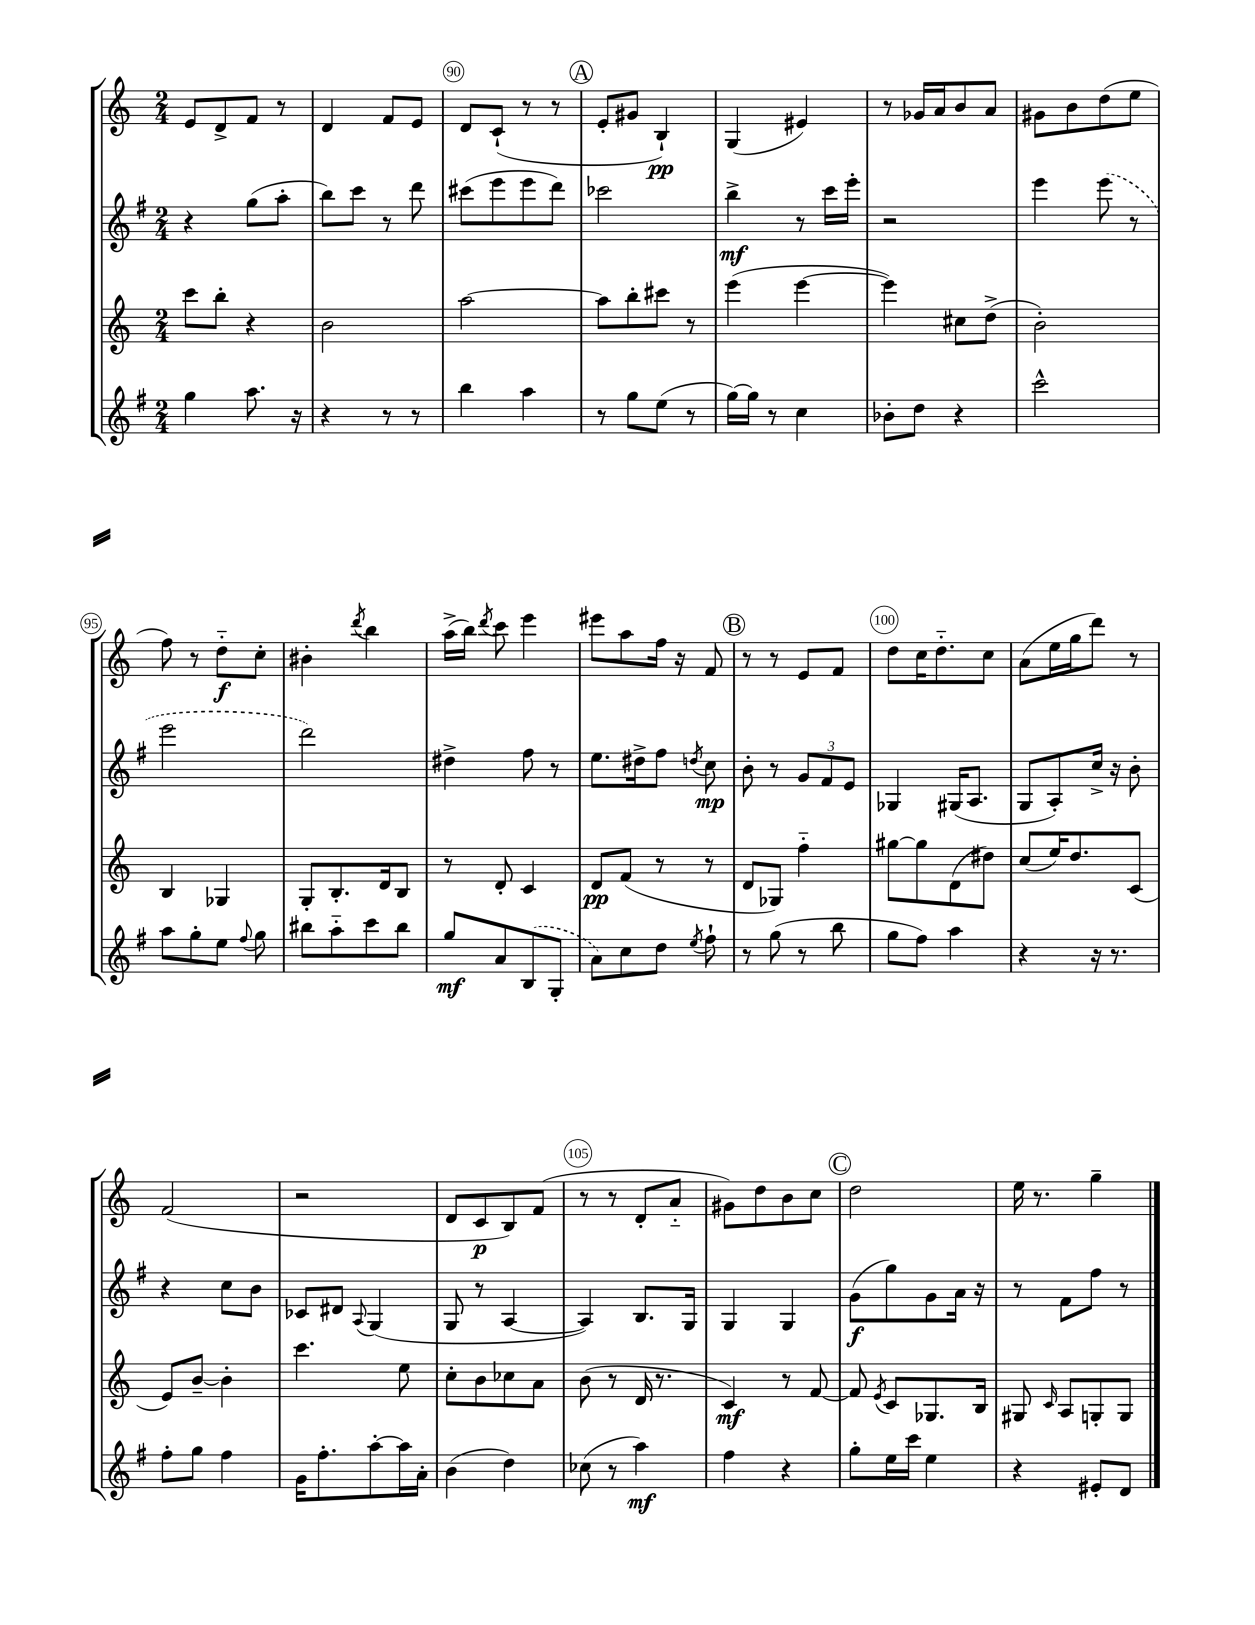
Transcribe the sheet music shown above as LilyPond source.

<<
\new StaffGroup <<
\new Staff = "s0" {
    \clef treble \key c \major \numericTimeSignature \time 2/4
    \autoBeamOff e'8[ d'8-> f'8] r8 |
    d'4 f'8[ e'8] |
    d'8[ c'8]-!( r8 r8 |
    \mark \markup { \circle "A" } e'8[-. gis'8] b4-!\pp) |
    g4( eis'4) |
    r8 ges'16[ a'16 b'8 a'8] |
    gis'8[ b'8 d''8( e''8] |
    f''8) r8 d''8[-_\f c''8]-. |
    bis'4-. \acciaccatura { d'''8 } b''4 |
    a''16[->( b''16]) \acciaccatura { d'''8 } c'''8 e'''4 |
    eis'''8[ a''8 f''16] r16 f'8 |
    \mark \markup { \circle "B" } r8 r8 e'8[ f'8] |
    d''8[ c''16 d''8.-_ c''8] |
    a'8[( e''16 g''16 d'''8]) r8 |
    f'2( |
    r2 |
    d'8[ c'8\p b8) f'8]( |
    r8 r8 d'8[-. a'8]-_ |
    gis'8[) d''8 b'8 c''8] |
    \mark \markup { \circle "C" } d''2 |
    e''16 r8. g''4-- \bar "|." |
}
\new Staff = "s1" {
    \clef treble \key g \major \numericTimeSignature \time 2/4
    \autoBeamOff r4 g''8[( a''8]-. |
    b''8[) c'''8] r8 d'''8 |
    cis'''8[( e'''8 e'''8 d'''8]) |
    \mark \markup { \circle "A" } ces'''2 |
    b''4->\mf r8 c'''16[ e'''16]-. |
    r2 |
    e'''4 \once \slurDashed e'''8( r8 |
    e'''2 |
    d'''2) |
    dis''4-> fis''8 r8 |
    e''8.[ dis''16-> fis''8] \acciaccatura { d''8 } c''8\mp |
    \mark \markup { \circle "B" } b'8-. r8 \tuplet 3/2 { g'8[ fis'8 e'8] } |
    ges4 gis16[( a8.] |
    g8[ a8-.) c''16]-> r16 b'8-. |
    r4 c''8[ b'8] |
    ces'8[ dis'8] \appoggiatura { a8 } g4( |
    g8 r8 a4~ |
    a4) b8.[ g16] |
    g4 g4 |
    \mark \markup { \circle "C" } g'8[\f( g''8) g'8 a'16] r16 |
    r8 fis'8[ fis''8] r8 \bar "|." |
}
\new Staff = "s2" {
    \clef treble \key c \major \numericTimeSignature \time 2/4
    \autoBeamOff c'''8[ b''8]-. r4 |
    b'2 |
    a''2~ |
    \mark \markup { \circle "A" } a''8[ b''8-. cis'''8] r8 |
    e'''4( e'''4~ |
    e'''4) cis''8[ d''8]->( |
    b'2-.) |
    b4 ges4 |
    g8[-. b8.-. d'16 b8] |
    r8 d'8-. c'4 |
    d'8[\pp f'8]( r8 r8 |
    \mark \markup { \circle "B" } d'8[ ges8]) f''4-_ |
    gis''8[~ gis''8 d'8( dis''8]) |
    c''8[( e''16) d''8. c'8]( |
    e'8[) b'8]~-- b'4-. |
    c'''4. e''8 |
    c''8[-. b'8 ces''8 a'8] |
    b'8( r8 d'16 r8. |
    c'4\mf) r8 f'8~ |
    \mark \markup { \circle "C" } f'8 \acciaccatura { e'8 } c'8[ ges8. b16] |
    gis8 \grace { c'16 } a8[ g8-. g8] \bar "|." |
}
\new Staff = "s3" {
    \clef treble \key g \major \numericTimeSignature \time 2/4
    \autoBeamOff g''4 a''8. r16 |
    r4 r8 r8 |
    b''4 a''4 |
    \mark \markup { \circle "A" } r8 g''8[ e''8]( r8 |
    g''16[~) g''16] r8 c''4 |
    bes'8[-. d''8] r4 |
    c'''2-^ |
    a''8[ g''8-. e''8] \appoggiatura { fis''8 } g''8 |
    bis''8[ a''8-_ c'''8 bis''8] |
    g''8[\mf a'8 \once \slurDashed b8( g8]-. |
    a'8[) c''8 d''8] \acciaccatura { e''8 } fis''8-! |
    \mark \markup { \circle "B" } r8 g''8( r8 b''8 |
    g''8[ fis''8]) a''4 |
    r4 r16 r8. |
    fis''8[-. g''8] fis''4 |
    g'16[ fis''8.-. a''8~-. a''16 a'16]-. |
    b'4( d''4) |
    ces''8( r8 a''4\mf) |
    fis''4 r4 |
    \mark \markup { \circle "C" } g''8[-. e''16 c'''16] e''4 |
    r4 eis'8[-. d'8] \bar "|." |
}
>>
>>
\layout { \context { \Score currentBarNumber = #88 \override BarNumber.break-visibility = ##(#f #t #t) barNumberVisibility = #(every-nth-bar-number-visible 5) \override BarNumber.stencil = #(make-stencil-circler 0.1 0.3 ly:text-interface::print) } }
